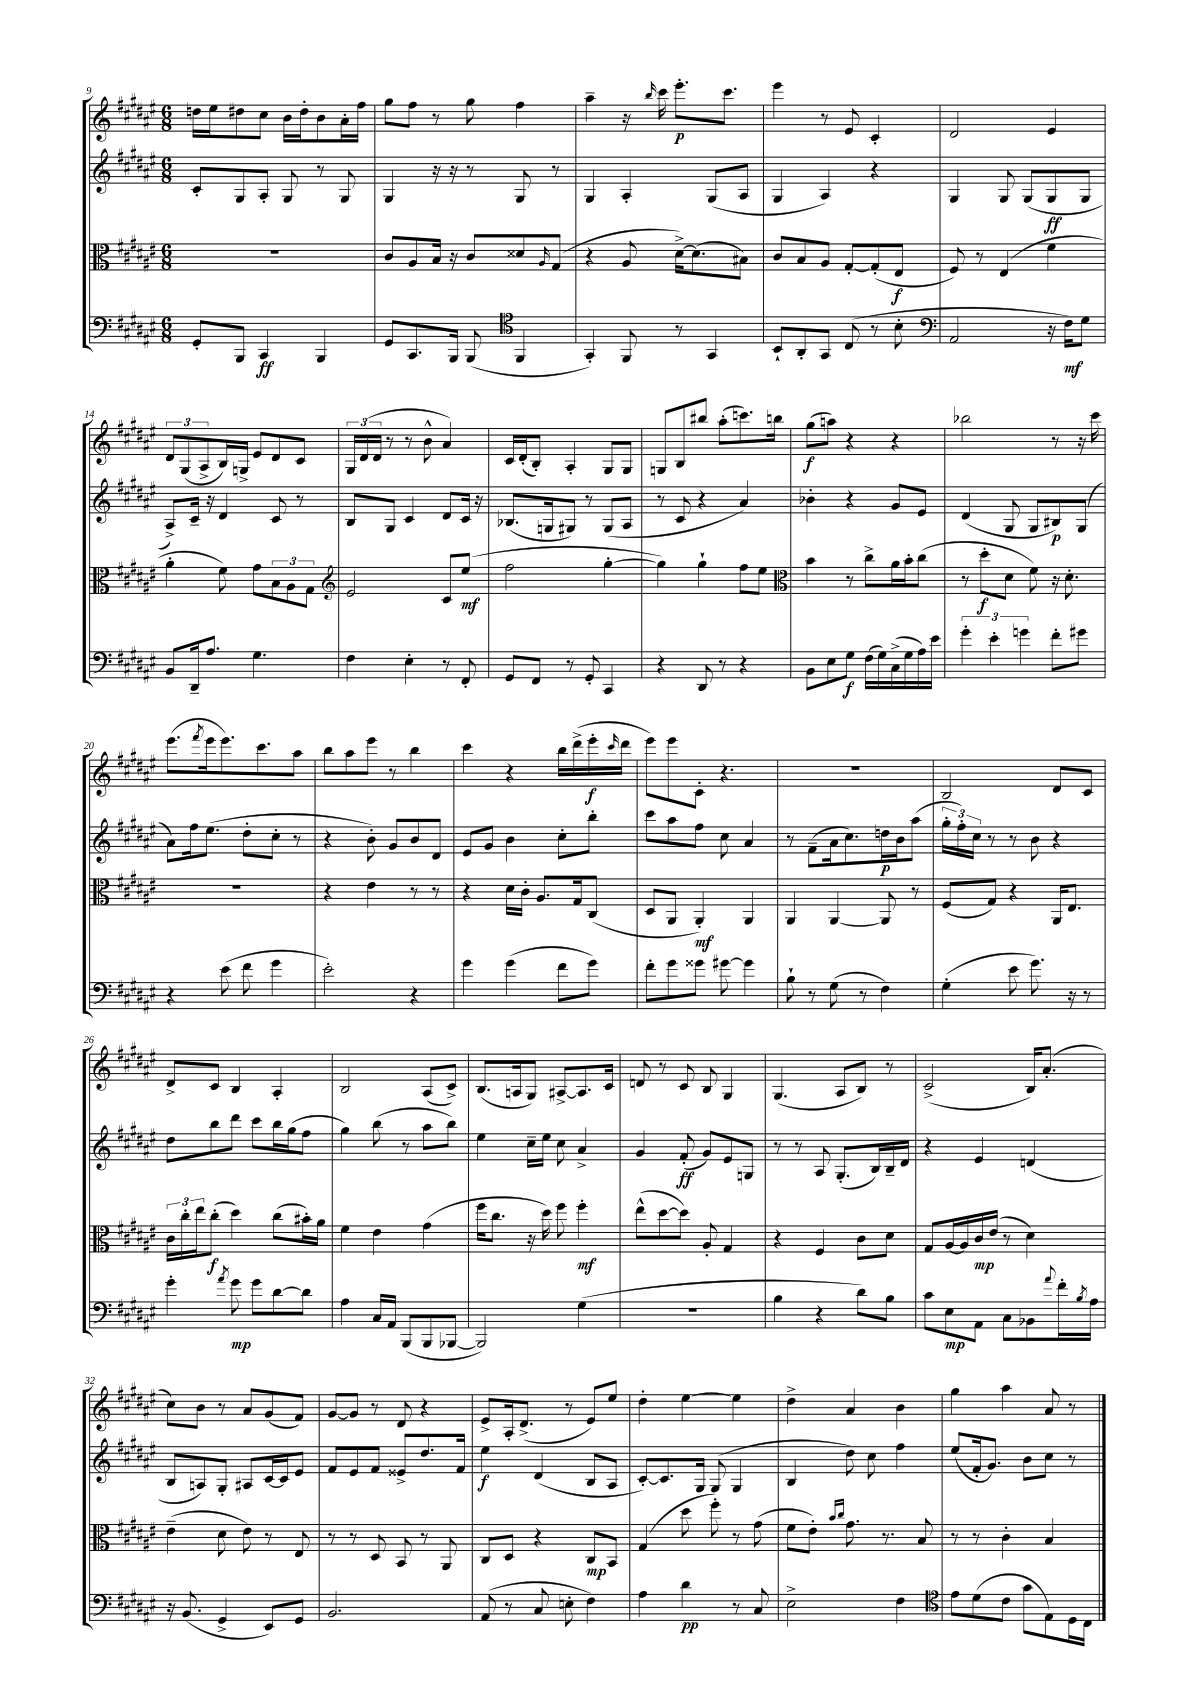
<<
\new StaffGroup <<
\new Staff = "s0" {
    \clef treble \key fis \major \numericTimeSignature \time 6/8
    d''16 eis''16 dis''8 cis''8 b'16 dis''16-. b'8 ais'16-. fis''16 |
    gis''8 fis''8 r8 gis''8 fis''4 |
    ais''4-- r16 \grace { b''16 } cis'''16 eis'''8.-.\p cis'''8. |
    eis'''4 r8 eis'8 cis'4-. |
    dis'2 eis'4 |
    \tuplet 3/2 { dis'8 gis8( ais8-> } b16) g16-> eis'8 dis'8 cis'8 |
    \tuplet 3/2 { gis16 dis'16( dis'16 } r8 r8 b'8-^ ais'4) |
    cis'16 dis'16-.( b8-.) ais4-. gis8 gis8 |
    g8 b8 bis''8 ais''8-.( c'''8.) b''16 |
    gis''8\f( a''8) r4 r4 |
    bes''2 r8 r16 cis'''16 |
    eis'''8.( \acciaccatura { fis'''8 } eis'''16 eis'''8.) cis'''8. ais''8 |
    b''8 ais''8 eis'''8 r8 b''4 |
    cis'''4 r4 b''16 dis'''16->( eis'''16-.\f \grace { cis'''16 } dis'''16 |
    eis'''8) eis'''8 cis'8-. r4. |
    R2. |
    b2 dis'8 cis'8 |
    dis'8-> cis'8 b4 ais4-. |
    b2 ais8( cis'8->) |
    b8.( a16 gis8) ais8~-> ais8. cis'16 |
    d'8 r8 cis'8 b8 gis4 |
    gis4.( ais8 b8) r8 |
    cis'2->( b16) ais'8.-.( |
    cis''8) b'8 r8 ais'8 gis'8( fis'8) |
    gis'8~ gis'8 r8 dis'8 r4 |
    eis'8-> ais16-. dis'8.->( r8 eis'8) eis''8 |
    dis''4-. eis''4~ eis''4 |
    dis''4-> ais'4 b'4 |
    gis''4 ais''4 ais'8 r8 \bar "|." |
}
\new Staff = "s1" {
    \clef treble \key fis \major \numericTimeSignature \time 6/8
    cis'8-. gis8 ais8-. gis8 r8 gis8 |
    gis4 r16 r16 r8 gis8 r8 |
    gis4 ais4-. gis8( ais8 |
    gis4 ais4) r4 |
    gis4 gis8 gis8( gis8\ff gis8 |
    ais8->) cis'16-- r16 dis'4 cis'8 r8 |
    b8 gis8 cis'4 dis'8 cis'16 r16 |
    bes8.( g16 gis8) r8 gis8( ais8 |
    r8 cis'8 r4 ais'4) |
    bes'4-. r4 gis'8 eis'8 |
    dis'4( gis8 gis8 bis8\p) gis8( |
    ais'8) fis''16 eis''8.( dis''8-. cis''8-. r8 |
    r4 b'8-.) gis'8 b'8 dis'8 |
    eis'8 gis'8 b'4 cis''8-. b''8-. |
    cis'''8 ais''8 fis''8 cis''8 ais'4 |
    r8 fis'8--( ais'16 cis''8.) d''16\p b'16 ais''8( |
    \tuplet 3/2 { gis''16-. fis''16-.) cis''16 } r8 r8 b'8 r4 |
    dis''8 b''8 dis'''8 cis'''8 b''16 gis''16( fis''8 |
    gis''4) b''8( r8 ais''8 b''8) |
    eis''4 cis''16-- eis''16 cis''8 ais'4-> |
    gis'4 fis'8-.\ff( gis'8) eis'8 g8 |
    r8 r8 ais8 gis8.-.( b16) b16-- dis'16 |
    r4 eis'4 d'4( |
    b8 a8) gis8-. ais8 cis'16~ cis'16 eis'8 |
    fis'8 eis'8 fis'8 eisis'8-> dis''8. fis'16 |
    eis''4\f dis'4( b8 ais8 |
    cis'8~-.) cis'8. gis16 gis8( gis4 |
    b4 dis''8) cis''8 fis''4 |
    eis''8( fis'16-. gis'8.) b'8 cis''8 r8 \bar "|." |
}
\new Staff = "s2" {
    \clef alto \key fis \major \numericTimeSignature \time 6/8
    R2. |
    cis'8 ais8 b16 r16 cis'8 disis'8 \grace { ais16 } gis8( |
    r4 ais8 dis'16~->) dis'8.( bis8) |
    cis'8 b8 ais8 gis8~-. gis8-.( eis8\f |
    fis8) r8 eis4( fis'4 |
    ais'4-. fis'8) gis'8 \tuplet 3/2 { b8 ais8 gis8 } |
    \clef treble eis'2 cis'8 eis''8\mf( |
    fis''2 gis''4~-. |
    gis''4) gis''4-! fis''8 eis''8 |
    \clef alto b'4 r8 cis''8-> ais'16 b'16-. cis''8( |
    r8 dis''8-.\f dis'8 fis'8) r16 dis'8.-. |
    R2. |
    r4 eis'4 r8 r8 |
    r4 dis'16 cis'16-. ais8. gis16 cis8( |
    dis8 ais,8 ais,4-.\mf) ais,4 |
    ais,4 ais,4~ ais,8 r8 |
    fis8( gis8) r4 ais,16 eis8. |
    \tuplet 3/2 { cis'16 cis''16-. eis''16 } cis''8-.\f( dis''4) cis''8( bis'16-.) ais'16 |
    fis'4 eis'4 gis'4( |
    fis''16 cis''8. r16 dis''16) fis''8 fis''4-.\mf |
    eis''8-^( dis''8~ dis''8) ais8-. gis4 |
    r4 fis4 cis'8 dis'8 |
    gis8 ais16~ ais16 cis'16\mp eis'16( r8 dis'4) |
    eis'4--( dis'8 eis'8) r8 eis8 |
    r8 r8 dis8 b,8 r8 ais,8 |
    cis8 dis8 r4 cis8\mp b,8 |
    gis4( dis''8 fis''8-.) r8 gis'8( |
    fis'8 eis'8-.) \grace { b'16 cis''16 } gis'8. r8. b8 |
    r8 r8 cis'4-. b4 \bar "|." |
}
\new Staff = "s3" {
    \clef bass \key fis \major \numericTimeSignature \time 6/8
    gis,8-. b,,8 cis,4\ff b,,4 |
    gis,8 cis,8. b,,16 b,,8( \clef tenor fis,4 |
    gis,4-.) fis,8 r8 gis,4 |
    b,8-! ais,8-. gis,8 cis8( r8 b8-. |
    \clef bass ais,2 r16 fis16\mf) gis8 |
    b,8 dis,16-- ais8. gis4. |
    fis4 eis4-. r8 fis,8-. |
    gis,8 fis,8 r8 gis,8-. cis,4 |
    r4 dis,8 r8 r4 |
    b,8 eis8 gis8\f fis16( gis16) cis16->( gis16 ais16) eis'16 |
    \tuplet 3/2 { gis'4-. eis'4-. g'4 } fis'8-. gis'8 |
    r4 eis'8( fis'8 gis'4 |
    eis'2-.) r4 |
    gis'4 gis'4( fis'8 gis'8) |
    fis'8-. gis'8 gisis'8 gis'8~ gis'4 |
    b8-! r8 gis8( r8 fis4) |
    gis4-.( eis'8 gis'8.) r16 r8 |
    gis'4-. \acciaccatura { ais'8 } gis'8\mp gis'8 dis'8~ dis'8 |
    ais4 cis16 ais,16 b,,8( b,,8 bes,,8~ |
    bes,,2) gis4( |
    R2. |
    b4 r4 dis'8) b8 |
    cis'8 eis8\mp ais,8 cis8 bes,8 \appoggiatura { ais'8 } fis'16-. \acciaccatura { b8 } ais16 |
    r16 b,8.( gis,4-> eis,8) gis,8 |
    b,2. |
    ais,8( r8 cis8 e8-. fis4) |
    ais4 dis'4\pp r8 cis8 |
    eis2-> fis4 |
    \clef tenor eis'8 dis'8( cis'8 gis'8 eis8) dis16 cis16 \bar "|." |
}
>>
>>
\layout { \context { \Score currentBarNumber = #9 } }
